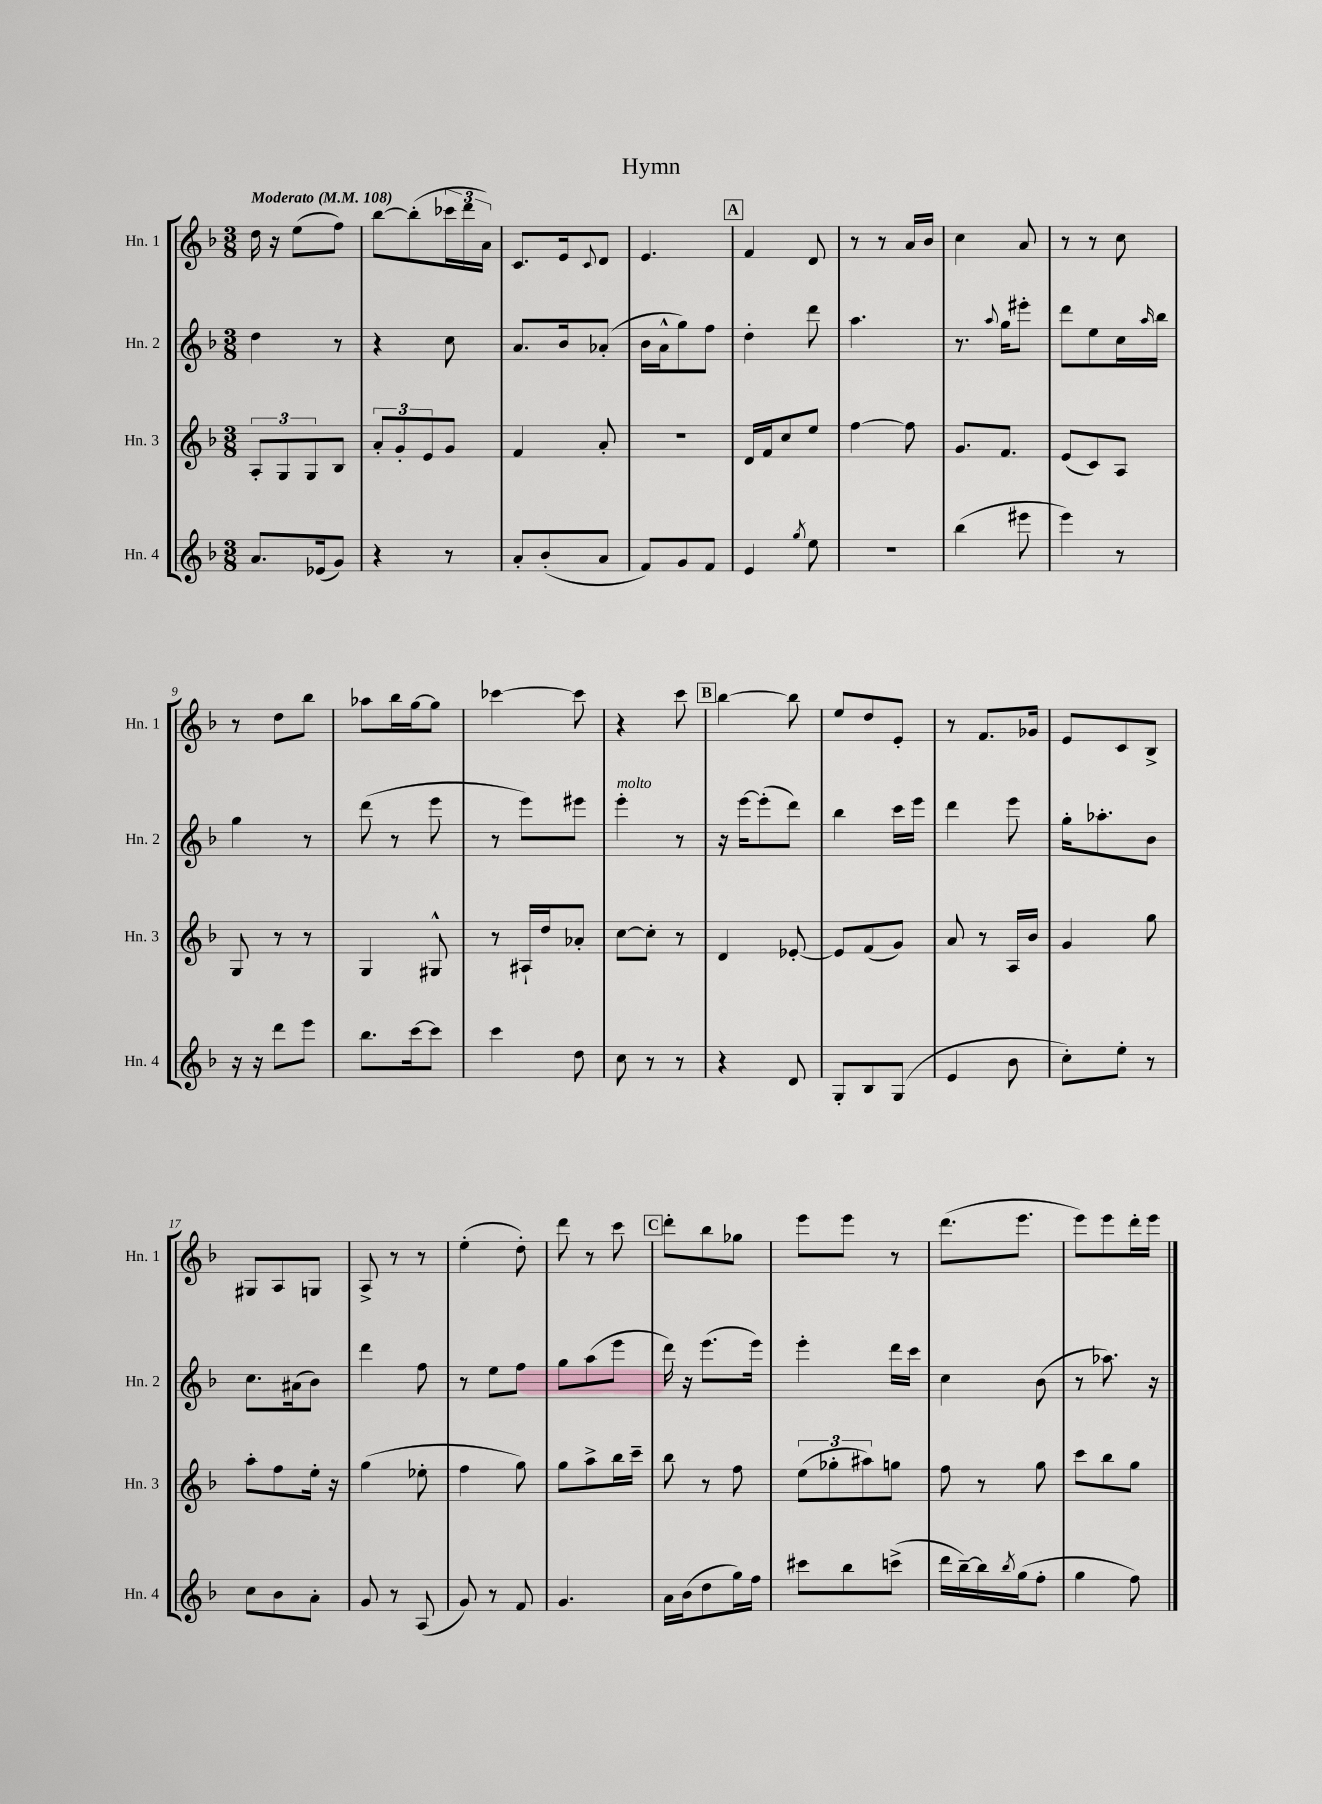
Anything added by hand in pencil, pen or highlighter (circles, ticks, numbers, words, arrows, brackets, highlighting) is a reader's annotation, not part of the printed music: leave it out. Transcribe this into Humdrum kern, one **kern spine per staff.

**kern	**kern	**kern	**kern
*part4	*part3	*part2	*part1
*staff4	*staff3	*staff2	*staff1
*I"Hn. 4	*I"Hn. 3	*I"Hn. 2	*I"Hn. 1
*I'Hn. 4	*I'Hn. 3	*I'Hn. 2	*I'Hn. 1
*clefG2	*clefG2	*clefG2	*clefG2
*k[b-]	*k[b-]	*k[b-]	*k[b-]
*M3/8	*M3/8	*M3/8	*M3/8
*MM108	*MM108	*MM108	*MM108
=1	=1	=1	=1
!	!	!	!LO:TX:a:B:t=Moderato
8.a/L	12A'/L	4dd\	16dd\
.	.	.	16r
.	12G/	.	.
.	.	.	(8ee\L
.	12G/	.	.
(16e-X/k	.	.	.
8g/J)	8B-/J	8r	8ff\J)
=2	=2	=2	=2
4r	12a'/L	4r	[8bb-\L
.	12g'/	.	.
.	.	.	(8bb-'\]
.	12e/	.	.
8r	8g/J	8cc\	24ccc-X\L
.	.	.	24ddd\
.	.	.	24a\JJ)
=3	=3	=3	=3
8a'/L	4f/	8.a/L	8.c/L
(8b-'/	.	.	.
.	.	16b-/k	16e/k
.	.	.	8qqc/
8a/J	8a'/	(8a-X'/J	8d/J
=4	=4	=4	=4
8f/L)	4.r	16b-\LL	4.e/
.	.	16a^^\J	.
8g/	.	8gg\)	.
8f/J	.	8ff\J	.
!!LO:REH:place=s1:t=A
=5	=5	=5	=5
4e/	16d/LL	4dd'\	4f/
.	16f/J	.	.
.	8cc/	.	.
8qgg/	.	.	.
8ee\	8ee/J	8ddd\	8d/
=6	=6	=6	=6
4.r	[4ff\	4.aa\	8r
.	.	.	8r
.	8ff\]	.	16a/LL
.	.	.	16b-/JJ
=7	=7	=7	=7
(4bb-\	8.g/L	8.r	4cc\
.	.	8qqaa/	.
.	8.f/J	16gg\KL	.
8eee#X\	.	8eee#X'\J	8a/
=8	=8	=8	=8
4eee\)	(8e/L	8ddd\L	8r
.	8c/)	8ee\	8r
8r	8A/J	16cc\L	8cc\
.	.	16qqaa/	.
.	.	16bb-\JJ	.
!!LO:LB:g=z
=9	=9	=9	=9
16r	8G/	4gg\	8r
16r	.	.	.
8ddd\L	8r	.	8dd\L
8eee\J	8r	8r	8bb-\J
=10	=10	=10	=10
8.bb-\L	4G/	(8ddd\	8aa-X\L
.	.	8r	16bb-\L
[16ccc\k	.	.	[16gg\J
8ccc\J]	8G#X^^/	8eee\	8gg\J]
=11	=11	=11	=11
4ccc\	8r	8r	[4ccc-X\
.	16A#X`/LL	8eee\L)	.
.	16dd/J	.	.
8dd\	8a-X'/J	8eee#X\J	8ccc-\]
=12	=12	=12	=12
!	!	!LO:TX:a:i:t=molto	!
8cc\	[8cc\L	4eee'\	4r
8r	8cc'\J]	.	.
8r	8r	8r	8ccc\
!!LO:REH:place=s1:t=B
=13	=13	=13	=13
4r	4d/	16r	[4bb-\
.	.	[16eee\KL	.
.	.	(8eee'\]	.
8d/	[8e-X'/	8ddd\J)	8bb-\]
=14	=14	=14	=14
8G'/L	8e-/L]	4bb-\	8ee/L
8B-/	(8f/	.	8dd/
(8G/J	8g/J)	16ccc\LL	8e'/J
.	.	16eee\JJ	.
=15	=15	=15	=15
4e/	8a/	4ddd\	8r
.	8r	.	8.f/L
8b-\	16A/LL	8eee\	.
.	16b-/JJ	.	16g-X/Jk
=16	=16	=16	=16
8cc'\L)	4g/	16gg'\KL	8e/L
.	.	8.aa-X'\	.
8ee'\J	.	.	8c/
8r	8gg\	8b-\J	8B-^/J
!!LO:LB:g=z
=17	=17	=17	=17
8cc\L	8aa'\L	8.cc\L	8G#X/L
8b-\	8ff\	.	8A/
.	.	(16a#X\k	.
8a'\J	16ee'\Jk	8b-\J)	8Gn/J
.	16r	.	.
=18	=18	=18	=18
8g/	(4gg\	4ddd\	8A^/
8r	.	.	8r
(8A/	8ee-X'\	8ff\	8r
=19	=19	=19	=19
8g/)	4ff\	8r	(4ee'\
8r	.	8ee\L	.
8f/	8gg\)	8ff\J	8dd'\)
=20	=20	=20	=20
4.g/	8gg\L	8gg\L	8ddd\
.	8aa^\	(8aa\	8r
.	16bb-\L	8eee\J	8ccc\
.	16ccc~\JJ	.	.
!!LO:REH:place=s1:t=C
=21	=21	=21	=21
16a\LL	8bb-\	16ddd\)	8ddd'\L
(16b-\J	.	16r	.
8dd\	8r	(8.eee\L	8bb-\
16gg\L)	8ff\	.	8gg-X\J
16ff\JJ	.	16eee\Jk)	.
=22	=22	=22	=22
8ccc#X\L	(12ee\L	4eee'\	8eee\L
.	12gg-X'\	.	.
8bb-\	.	.	8eee\J
.	12aa#X\)	.	.
(8cccn^\J	8ggn\J	16ddd\LL	8r
.	.	16ccc\JJ	.
=23	=23	=23	=23
16ddd\LL	8ff\	4cc\	(8.ddd\L
[16bb-~\)	.	.	.
16bb-\]	8r	.	.
8qbb-/	.	.	.
(16gg\J	.	.	8.eee\J
8ff'\J	8gg\	(8b-\	.
=24	=24	=24	=24
4gg\	8ccc\L	8r	8eee\L)
.	8bb-\	8.aa-X\)	8eee\
8ff\)	8gg\J	.	16ddd'\L
.	.	16r	16eee\JJ
==	==	==	==
*-	*-	*-	*-
